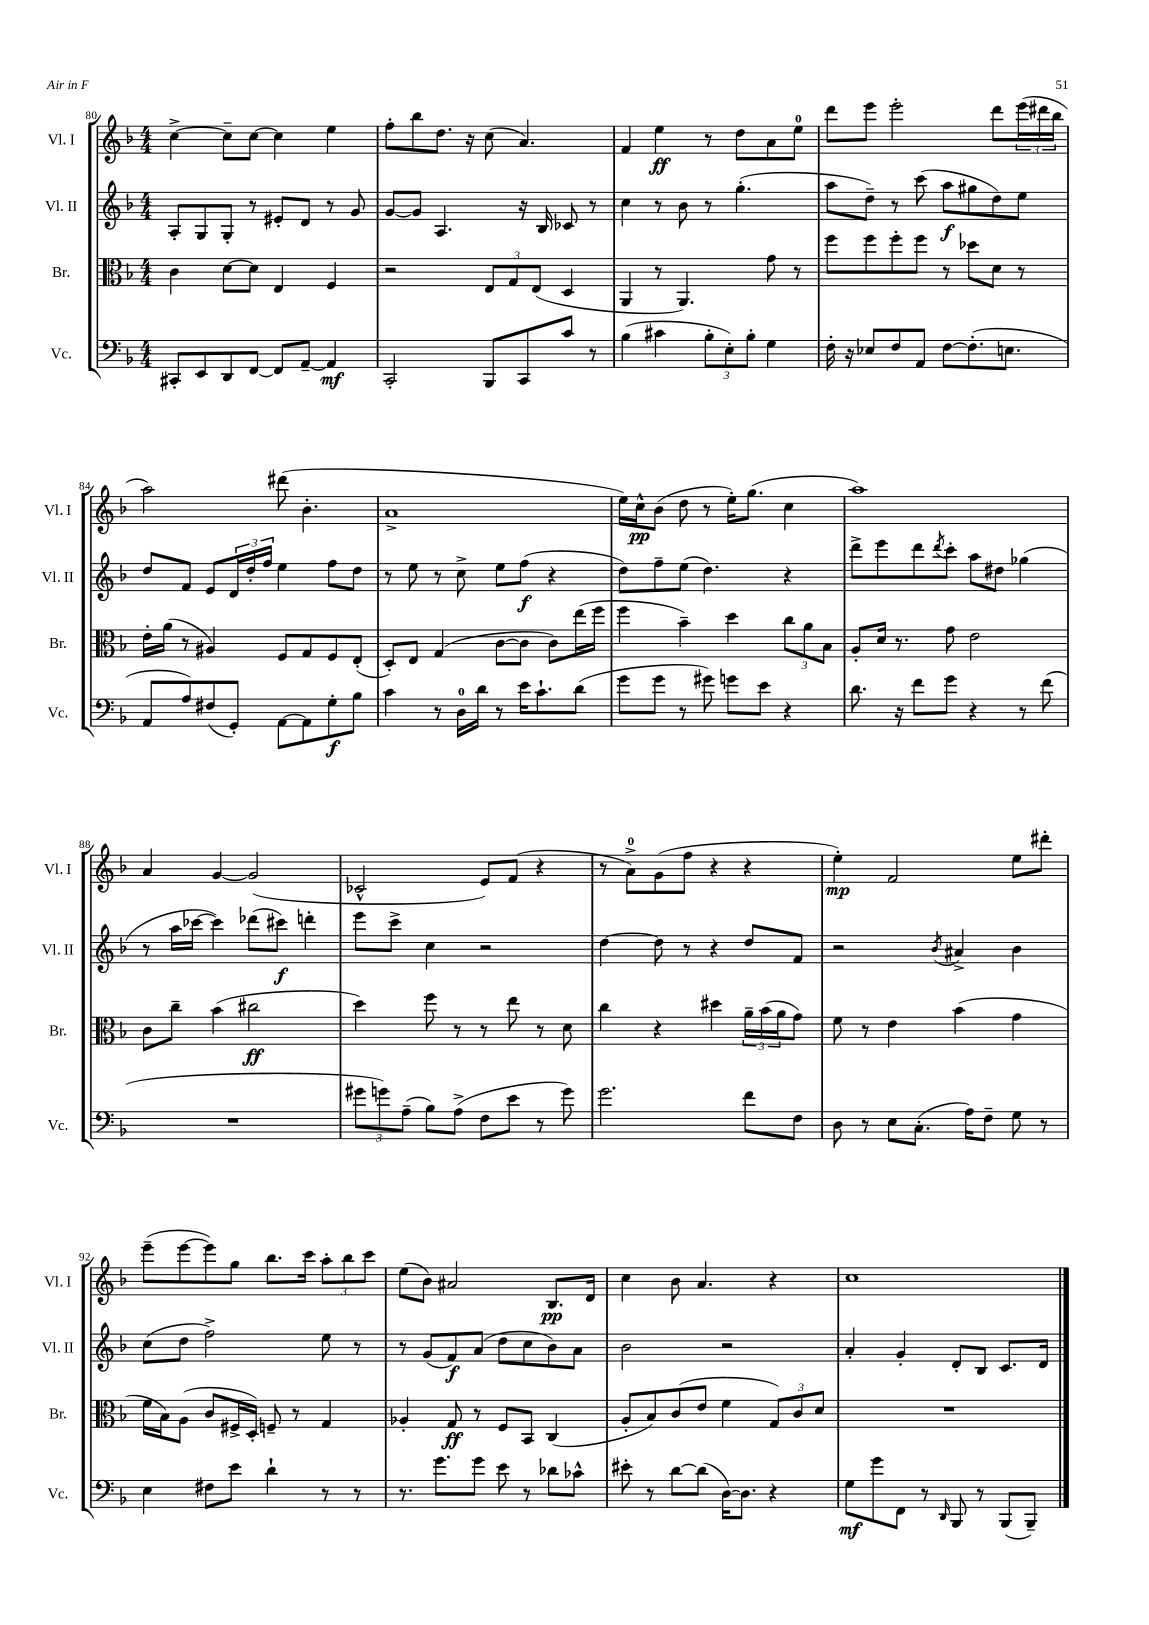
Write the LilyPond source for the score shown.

<<
\new StaffGroup <<
\new Staff = "s0" \with { instrumentName = "Vl. I" shortInstrumentName = "Vl. I" } {
    \clef treble \key f \major \numericTimeSignature \time 4/4
    c''4~-> c''8-- c''8~ c''4 e''4 |
    f''8-. bes''8 d''8. r16 c''8( a'4.) |
    f'4 e''4\ff r8 d''8 a'8 e''8-0 |
    d'''8 e'''8 e'''2-. d'''8 \tuplet 3/2 { e'''16( dis'''16 bes''16 } |
    a''2) dis'''8( bes'4.-. |
    a'1-> |
    e''16) c''16-^\pp bes'8( d''8 r8 e''16-.) g''8.( c''4 |
    a''1) |
    a'4 g'4~ g'2( |
    ces'2-^ e'8) f'8( r4 |
    r8 a'8-0->) g'8( f''8 r4 r4 |
    e''4-.\mp) f'2 e''8 dis'''8-. |
    e'''8--( e'''8~ e'''8) g''8 bes''8. c'''16 \tuplet 3/2 { a''8-. bes''8 c'''8 } |
    e''8( bes'8) ais'2 bes8.\pp d'16 |
    c''4 bes'8 a'4. r4 |
    c''1 \bar "|." |
}
\new Staff = "s1" \with { instrumentName = "Vl. II" shortInstrumentName = "Vl. II" } {
    \clef treble \key f \major \numericTimeSignature \time 4/4
    a8-. g8 g8-. r8 eis'8-. d'8 r8 g'8 |
    g'8~ g'8 a4. r16 bes16 ces'8 r8 |
    c''4 r8 bes'8 r8 g''4.-.( |
    a''8 d''8--) r8 c'''8( a''8\f gis''8 d''8) e''8 |
    d''8 f'8 e'8 \tuplet 3/2 { d'16 d''16-. f''16 } e''4 f''8 d''8 |
    r8 e''8 r8 c''8-> e''8 f''8\f( r4 |
    d''8) f''8-- e''8( d''4.) r4 |
    d'''8-> e'''8 d'''8 \acciaccatura { d'''8 } c'''8-. a''8 dis''8 ges''4( |
    r8 a''16 ces'''16~ ces'''4) des'''8( cis'''8\f) d'''4-. |
    e'''8 c'''8-> c''4 r2 |
    d''4~ d''8 r8 r4 d''8 f'8 |
    r2 \acciaccatura { bes'8 } ais'4-> bes'4 |
    c''8( d''8 f''2->) e''8 r8 |
    r8 g'8( f'8\f) a'8( d''8 c''8 bes'8) a'8 |
    bes'2 r2 |
    a'4-. g'4-. d'8-. bes8 c'8. d'16 \bar "|." |
}
\new Staff = "s2" \with { instrumentName = "Br." shortInstrumentName = "Br." } {
    \clef alto \key f \major \numericTimeSignature \time 4/4
    c'4 d'8~ d'8 e4 f4 |
    r2 \tuplet 3/2 { e8 g8 e8( } d4 |
    a,4 r8 a,4.) g'8 r8 |
    f''8 f''8 f''8-. f''8 r8 des''8 d'8 r8 |
    e'16-. a'16( r8 ais4) f8 g8 f8 e8-.( |
    d8-.) e8 g4( c'8~ c'8 c'8) e''16( f''16 |
    f''4 bes'4--) d''4 \tuplet 3/2 { c''8 a'8 bes8 } |
    a8-. d'16 r8. g'8 e'2 |
    c'8 c''8-- bes'4( cis''2\ff |
    d''4) f''8 r8 r8 e''8 r8 d'8 |
    c''4 r4 dis''4 \tuplet 3/2 { a'16-- bes'16( a'16 } g'8) |
    f'8 r8 e'4 bes'4( g'4 |
    f'16 bes16) a8( c'8 fis16-> d16-.) f8-- r8 g4 |
    aes4-. g8\ff r8 f8 bes,8 c4( |
    a8-. bes8) c'8( e'8 f'4 \tuplet 3/2 { g8) c'8 d'8 } |
    R1 \bar "|." |
}
\new Staff = "s3" \with { instrumentName = "Vc." shortInstrumentName = "Vc." } {
    \clef bass \key f \major \numericTimeSignature \time 4/4
    cis,8-. e,8 d,8 f,8~ f,8 a,8~-- a,4\mf |
    c,2-. bes,,8 c,8 c'8 r8 |
    bes4( cis'4 \tuplet 3/2 { bes8-. e8-.) bes8-. } g4 |
    f16-. r16 ees8 f8 a,8 f8~ f8.-.( e8. |
    a,8 a8) fis8( g,8-.) a,8~ a,8 g8-.\f bes8 |
    c'4 r8 d16-0 d'16 r8 e'16 c'8.-! d'8( |
    g'8 g'8 r8 gis'8) g'8 e'8 r4 |
    d'8. r16 f'8 g'8 r4 r8 f'8( |
    R1 |
    \tuplet 3/2 { gis'8 g'8) a8--( } bes8) a8->( f8 e'8 r8 g'8) |
    g'2. f'8 f8 |
    d8 r8 e8 c8.-.( a16) f8-- g8 r8 |
    e4 fis8 e'8 d'4-! r8 r8 |
    r8. g'8. g'8 e'8 r8 des'8 ces'8-^ |
    eis'8-. r8 d'8~ d'8( d16~) d8. r4 |
    g8\mf g'8 f,8 r8 \grace { d,16 } bes,,8 r8 bes,,8( bes,,8--) \bar "|." |
}
>>
>>
\layout { \context { \Score currentBarNumber = #80 } }
